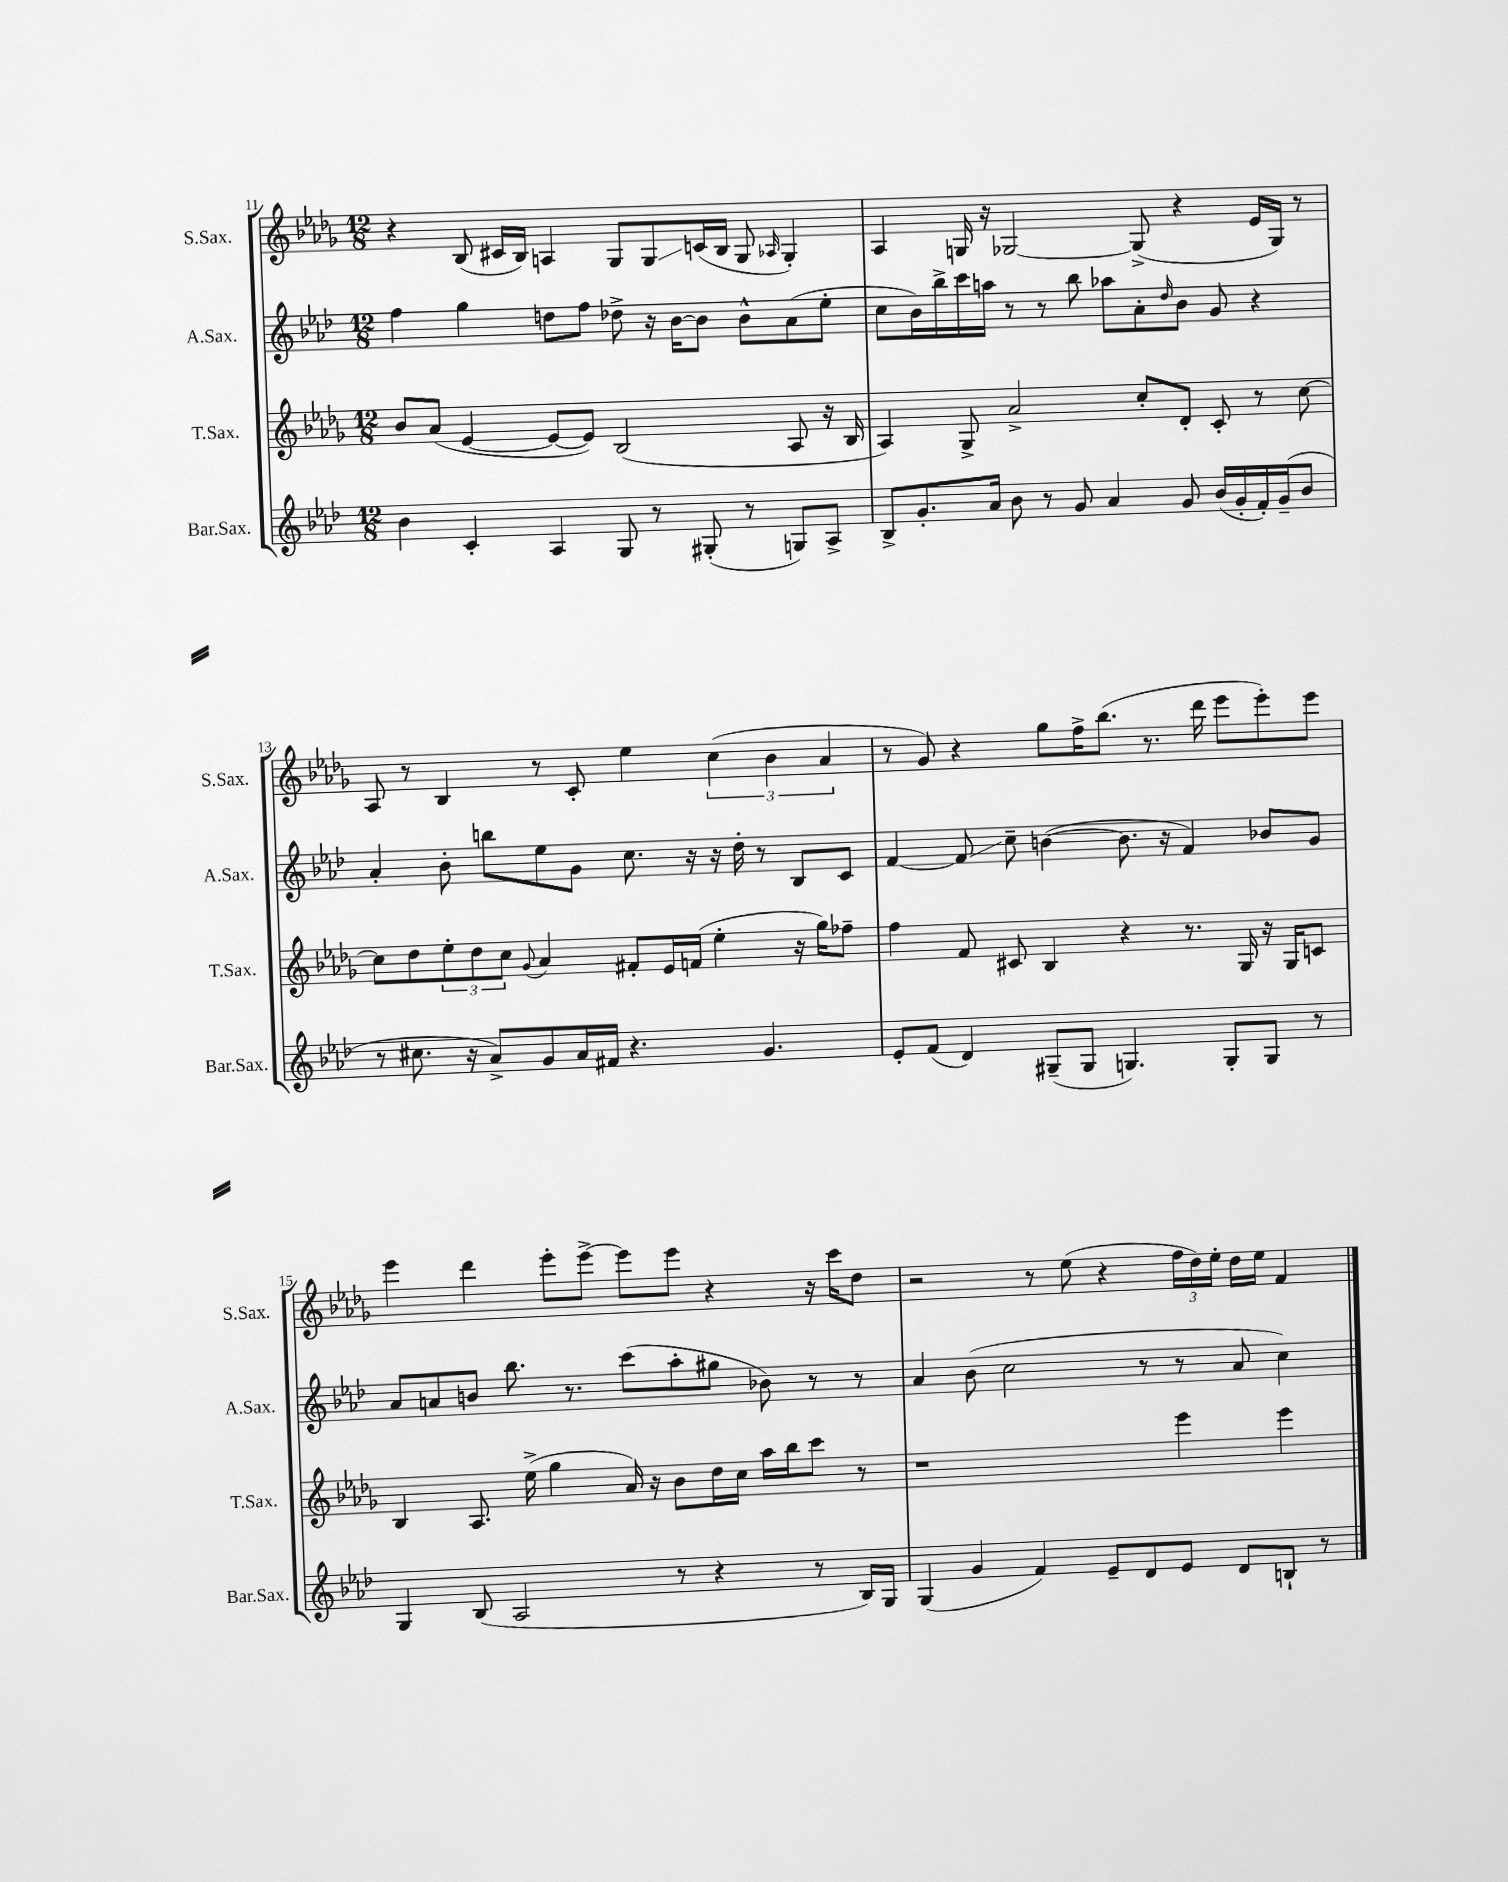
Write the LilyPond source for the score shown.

<<
\new StaffGroup <<
\new Staff = "s0" \with { instrumentName = "S.Sax." shortInstrumentName = "S.Sax." } {
    \clef treble \key des \major \numericTimeSignature \time 12/8
    r4 bes8( cis'16 bes16) a4 ges8 ges8\glissando c'16( bes16 ges8 \grace { aes16 } ges4-.) |
    aes4 g16 r16 ges2~ ges8->( r4 ees'16 ges16) r8 |
    aes8 r8 bes4 r8 c'8-. ees''4 \tuplet 3/2 { c''4( bes'4 aes'4 } |
    r8 ges'8) r4 ges''8 f''16-> bes''8.( r8. des'''16 ees'''8 ees'''8-.) ees'''8 |
    ees'''4 des'''4 ees'''8-. ees'''8~-> ees'''8 ees'''8 r4 r16 c'''16 des''8 |
    r2 r8 ees''8( r4 \tuplet 3/2 { f''16 des''16) ees''16-. } des''16 ees''16 f'4 \bar "|." |
}
\new Staff = "s1" \with { instrumentName = "A.Sax." shortInstrumentName = "A.Sax." } {
    \clef treble \key aes \major \numericTimeSignature \time 12/8
    f''4 g''4 d''8 f''8 des''8-> r16 bes'16~ bes'8 bes'8-^ aes'8( ees''8-. |
    c''8 bes'16) bes''16-> c'''16 a''16 r8 r8 bes''8 aes''8 aes'8-. \grace { des''16 } bes'8 g'8 r4 |
    aes'4-. bes'8-. b''8 ees''8 g'8 c''8. r16 r16 des''16-. r8 bes8 c'8 |
    f'4~ f'8\glissando c''8-- b'4~( b'8. r16 f'4) bes'8 g'8 |
    aes'8 a'8 b'8 bes''8. r8. c'''8( aes''8-. gis''8 bes'8) r8 r8 |
    aes'4 bes'8( c''2 r8 r8 aes'8 c''4) \bar "|." |
}
\new Staff = "s2" \with { instrumentName = "T.Sax." shortInstrumentName = "T.Sax." } {
    \clef treble \key des \major \numericTimeSignature \time 12/8
    bes'8 aes'8( ees'4~ ees'8~ ees'8) bes2( aes8 r16 bes16 |
    aes4) ges8-> aes'2-> c''8-. des'8-. c'8-. r8 c''8~ |
    c''8 des''8 \tuplet 3/2 { ees''8-. des''8 c''8 } \appoggiatura { ges'8 } aes'4 fis'8-. ees'16 f'16( ees''4-. r16 ges''16) fes''8-- |
    f''4 f'8 cis'8 bes4 r4 r8. ges16 r16 ges16 c'8 |
    bes4 aes8. ees''16->( ges''4 aes'16) r16 bes'8 des''16 c''16 aes''16 bes''16 c'''8 r8 |
    r1 ees'''4 ees'''4 \bar "|." |
}
\new Staff = "s3" \with { instrumentName = "Bar.Sax." shortInstrumentName = "Bar.Sax." } {
    \clef treble \key aes \major \numericTimeSignature \time 12/8
    bes'4 c'4-. aes4 g8 r8 gis8-.( r8 g8) aes8-> |
    bes8-> g'8.-. aes'16 bes'8 r8 g'8 aes'4 g'8 bes'16( g'16-. f'16-.) g'16--( bes'8 |
    r8 cis''8. r16 aes'8->) g'8 aes'16 fis'16 r4. g'4. |
    ees'8-. f'8( des'4) gis8--( gis8 g4.) g8-. g8 r8 |
    g4 bes8( aes2 r8 r4 r8 bes16) g16 |
    g4( g'4 f'4) ees'8-- des'8 ees'8 des'8 b8-! r8 \bar "|." |
}
>>
>>
\layout { \context { \Score currentBarNumber = #11 } }
